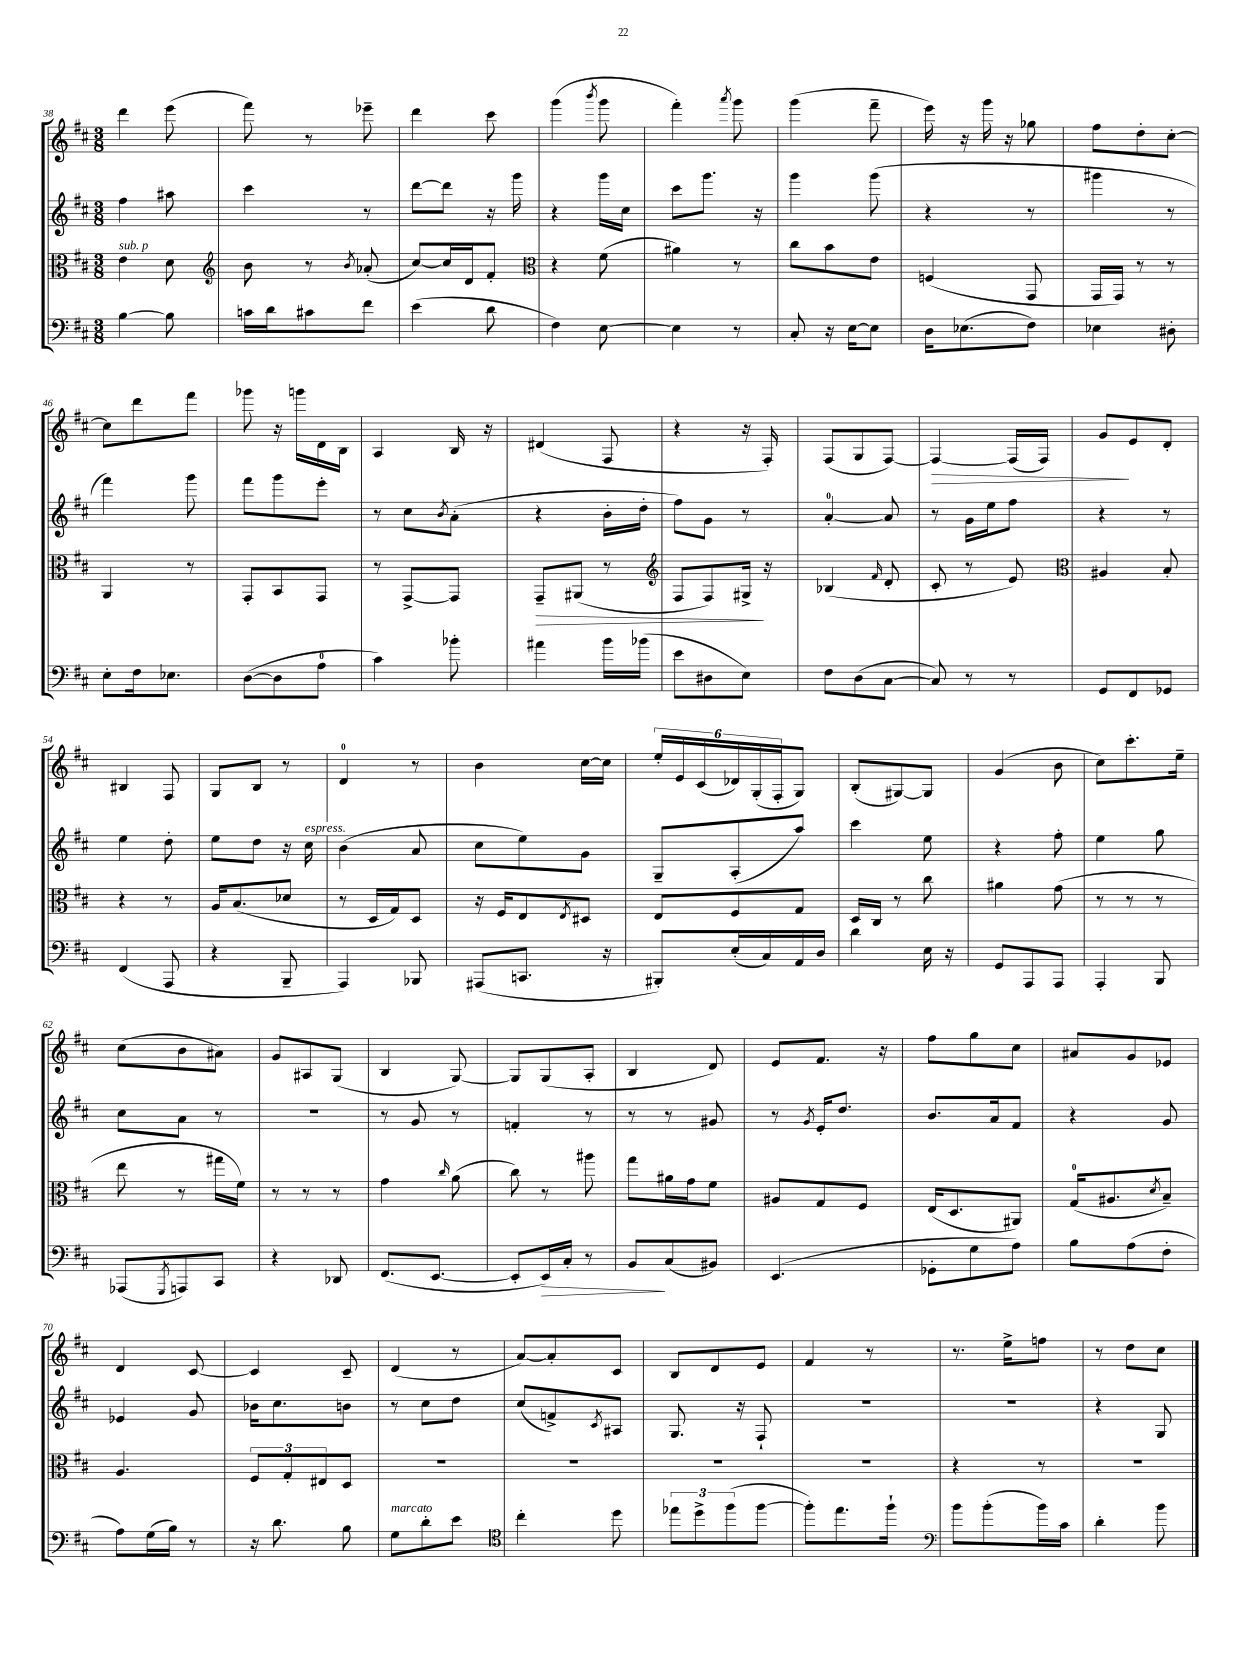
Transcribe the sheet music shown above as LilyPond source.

<<
\new StaffGroup <<
\new Staff = "s0" {
    \clef treble \key d \major \numericTimeSignature \time 3/8
    d'''4 e'''8( |
    fis'''8) r8 ees'''8-- |
    d'''4 cis'''8 |
    g'''4( \acciaccatura { b'''8 } g'''8 |
    fis'''4-.) \acciaccatura { a'''8 } g'''8 |
    g'''4( fis'''8-- |
    e'''16) r16 g'''16 r16 ges''8 |
    fis''8 d''8-. cis''8~-. |
    cis''8 d'''8 fis'''8 |
    ges'''8 r16 g'''16 d'16 b16 |
    a4 b16 r16 |
    dis'4( fis8 |
    r4 r16 fis16-.) |
    fis8( g8 fis8~) |
    fis4~\> fis16( fis16) |
    g'8\! e'8 d'8-. |
    bis4 fis8 |
    g8 b8 r8 |
    d'4-0 r8 |
    b'4 cis''16~ cis''16 |
    \tuplet 6/4 { e''16-. e'16 cis'16( des'16) g16-.( fis16-. } g8) |
    b8-.( gis8~) gis8 |
    g'4( b'8 |
    cis''8) cis'''8.-. e''16-- |
    cis''8( b'8 ais'8) |
    g'8 ais8 g8( |
    b4 g8~) |
    g8 g8( a8-. |
    b4 d'8) |
    e'8 fis'8. r16 |
    fis''8 g''8 cis''8 |
    ais'8 g'8 ees'8 |
    d'4 cis'8~ |
    cis'4 cis'8-- |
    d'4( r8 |
    a'8~) a'8-. cis'8 |
    b8 d'8 e'8 |
    fis'4 r8 |
    r8. e''16-> f''8 |
    r8 d''8 cis''8 \bar "|." |
}
\new Staff = "s1" {
    \clef treble \key d \major \numericTimeSignature \time 3/8
    fis''4 ais''8 |
    cis'''4 r8 |
    d'''8~ d'''8 r16 g'''16 |
    r4 g'''16 cis''16 |
    cis'''8 g'''8. r16 |
    g'''4 g'''8( |
    r4 r8 |
    gis'''4 r8 |
    fis'''4) g'''8 |
    fis'''8 g'''8 e'''8-. |
    r8 cis''8 \acciaccatura { b'8 } a'8-.( |
    r4 b'16-. d''16-. |
    fis''8) g'8 r8 |
    a'4-0~-. a'8 |
    r8 g'16 e''16 fis''8 |
    r4 r8 |
    e''4 d''8-. |
    e''8 d''8 r16 cis''16^\markup { \italic "espress." } |
    b'4( a'8 |
    cis''8 e''8) g'8 |
    g8-- a8-.( a''8) |
    cis'''4 e''8 |
    r4 fis''8-. |
    e''4 g''8 |
    cis''8 a'8 r8 |
    R4. |
    r8 g'8 r8 |
    f'4-. r8 |
    r8 r8 gis'8 |
    r8 \acciaccatura { g'8 } e'16-. d''8. |
    b'8. a'16 fis'8 |
    r4 g'8 |
    ees'4 g'8 |
    bes'16 cis''8. b'8 |
    r8 cis''8 d''8 |
    cis''8( f'8->) \acciaccatura { cis'8 } ais8 |
    g8. r16 fis8-! |
    R4. |
    r4. |
    r4 g8 \bar "|." |
}
\new Staff = "s2" {
    \clef alto \key d \major \numericTimeSignature \time 3/8
    e'4^\markup { \italic "sub. p" } d'8 |
    \clef treble b'8 r8 \acciaccatura { b'8 } aes'8-.( |
    cis''8~) cis''16 d'16 fis'8-. |
    \clef alto r4 fis'8( |
    ais'4) r8 |
    cis''8 b'8 e'8 |
    f4( g,8 |
    g,16 g,16) r8 r8 |
    a,4 r8 |
    g,8-. b,8 g,8 |
    r8 g,8~-> g,8 |
    g,8--\> ais,8( r8 |
    \clef treble fis8 fis8) gis16->\! r16 |
    bes4( \grace { fis'16 } d'8-. |
    cis'8-. r8 e'8) |
    \clef alto ais4 b8-. |
    r4 r8 |
    a16 b8.( des'8 |
    r8 d16 g16) d8 |
    r16 fis16 e8 \acciaccatura { e8 } dis8 |
    e8 fis8 g8 |
    d16 cis16 r8 cis''8 |
    ais'4 g'8( |
    r8 r8 r8 |
    e''8 r8 gis''16 fis'16) |
    r8 r8 r8 |
    g'4 \grace { cis''16 } a'8( |
    cis''8) r8 ais''8 |
    g''8 ais'16 g'16 fis'8 |
    ais8 g8 fis8 |
    e16( d8. ais,8) |
    g16-0( ais8. \acciaccatura { d'8 } b8--) |
    a4. |
    \tuplet 3/2 { fis8 g8-. eis8 } d8 |
    R4. |
    R4. |
    R4. |
    R4. |
    r4 r8 |
    R4. \bar "|." |
}
\new Staff = "s3" {
    \clef bass \key d \major \numericTimeSignature \time 3/8
    b4~ b8 |
    c'16 d'16 cis'8 fis'8 |
    e'4( d'8 |
    fis4) e8~ |
    e4 r8 |
    cis8-. r16 e16~ e8 |
    d16 ees8.( fis8) |
    ees4 dis8-. |
    e8-. fis16 ees8. |
    d8~( d8 a8-0 |
    cis'4) bes'8-. |
    ais'4 b'16 bes'16( |
    e'8 dis8 e8) |
    fis8 d8( cis8~ |
    cis8) r8 r8 |
    g,8 fis,8 ges,8 |
    fis,4( a,,8 |
    r4 b,,8-- |
    a,,4) bes,,8 |
    ais,,8( c,8. r16 |
    bis,,8-.) e16-.( cis16) a,16 d16 |
    d'4 e16 r16 |
    g,8 a,,8 a,,8 |
    a,,4-. b,,8 |
    aes,,8( \acciaccatura { g,,8 } a,,8) cis,8 |
    r4 des,8 |
    fis,8.( e,8.~ |
    e,8-. e,16\>) cis16-. r8 |
    b,8\! cis8( bis,8) |
    e,4.( |
    ges,8-. g8 a8) |
    b8 a8( fis8-. |
    a8) g16( b16) r8 |
    r16 d'8. b8 |
    g8^\markup { \italic "marcato" } d'8-. e'8 |
    \clef tenor cis''4-. d''8 |
    \tuplet 3/2 { ees''8 d''8-> fis''8( } fis''8~ |
    fis''8-.) e''8. fis''16-! |
    \clef bass b'8 b'8-.( b'16) cis'16 |
    d'4-. b'8 \bar "|." |
}
>>
>>
\layout { \context { \Score currentBarNumber = #38 } }
